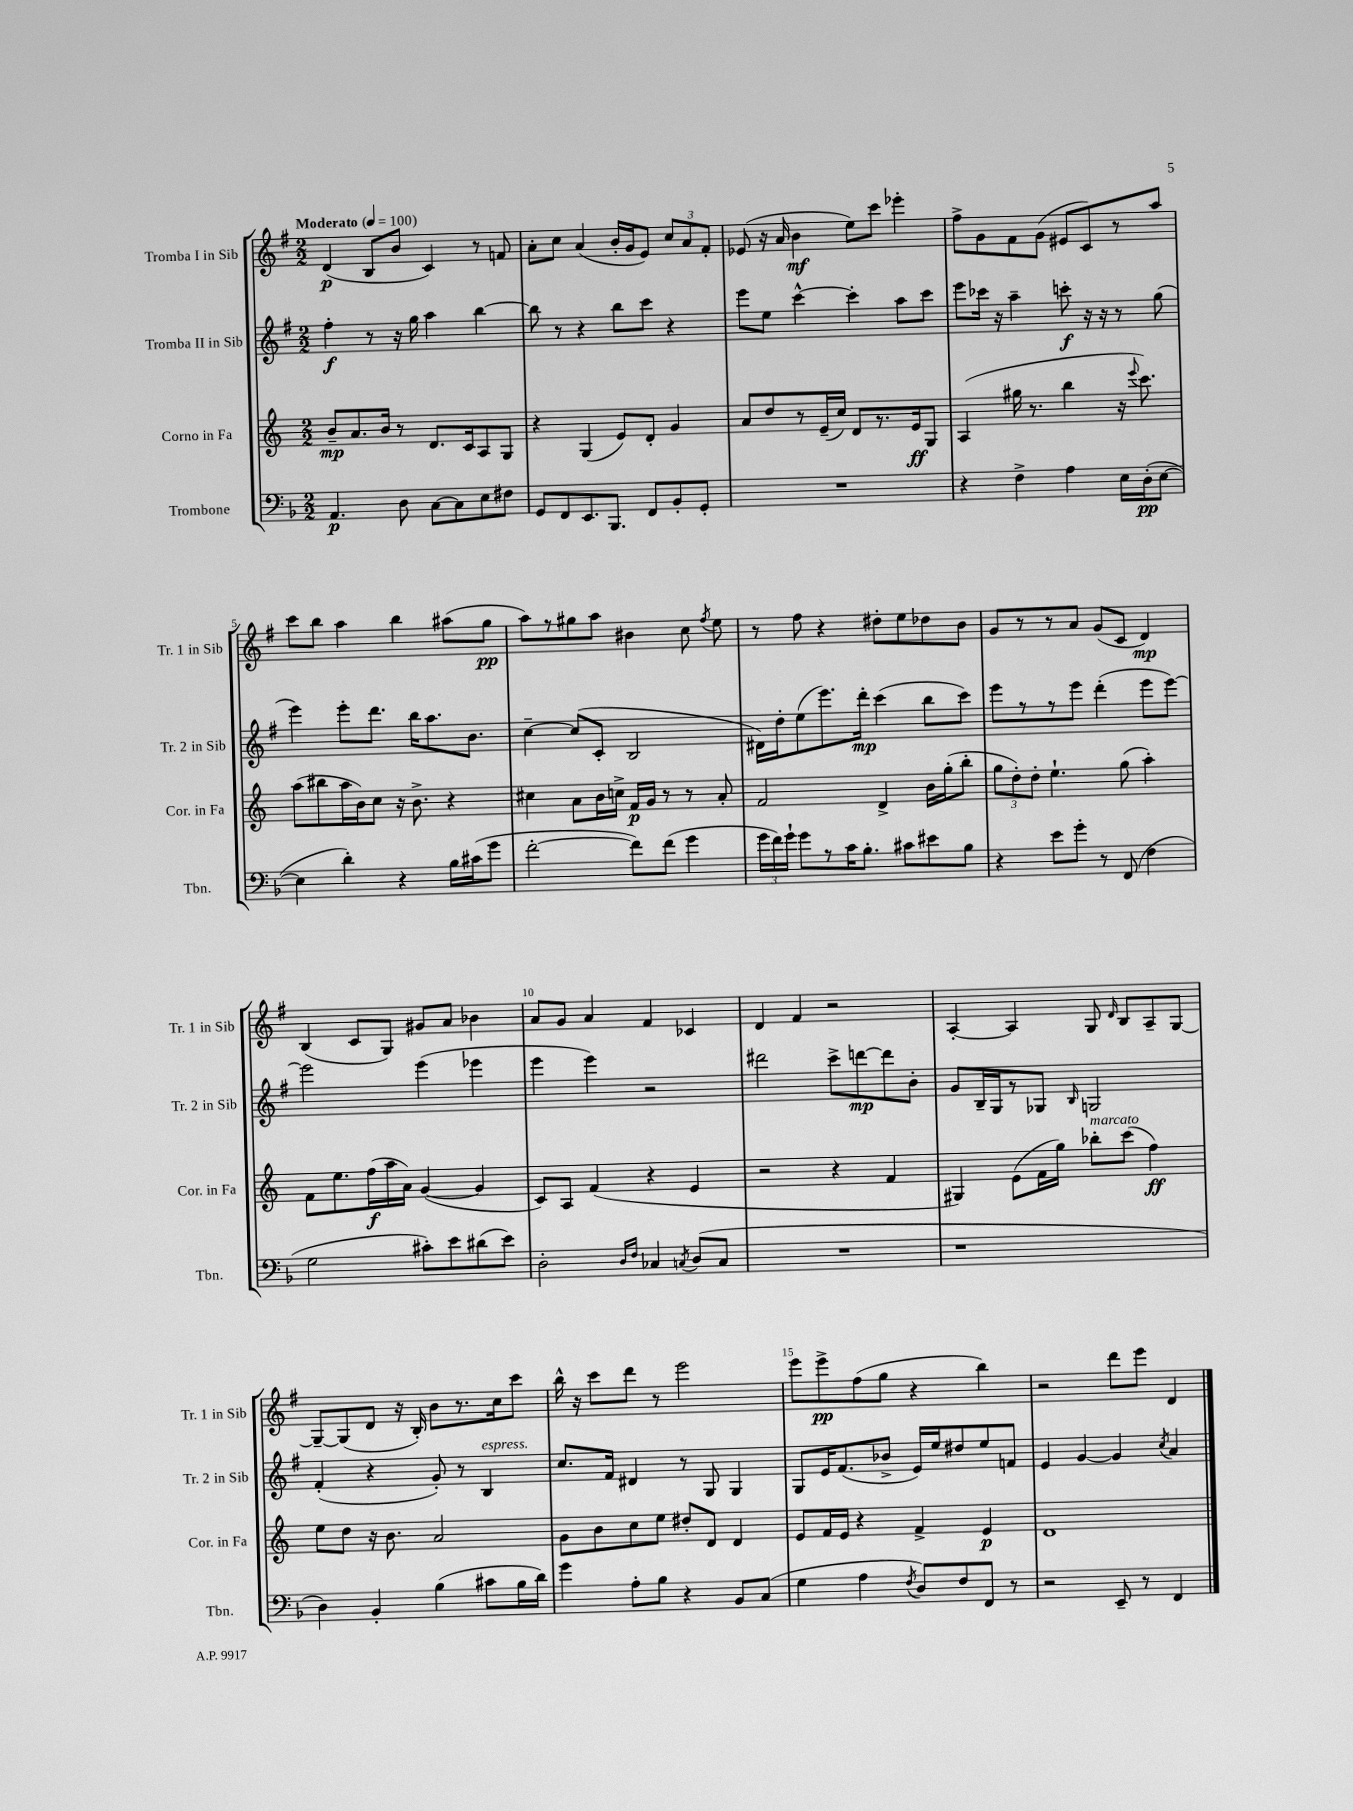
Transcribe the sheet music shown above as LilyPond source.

<<
\new StaffGroup <<
\new Staff = "s0" \with { instrumentName = "Tromba I in Sib" shortInstrumentName = "Tr. 1 in Sib" } {
    \clef treble \key g \major \numericTimeSignature \time 2/2 \tempo "Moderato" 4 = 100
    \autoBeamOff d'4\p( b8[ b'8] c'4) r8 f'8 |
    a'8[-. c''8] a'4( b'16[-. g'16 e'8]) \tuplet 3/2 { c''8[ a'8 fis'8]-. } |
    ees'8( r16 a'16 b'4\mf e''8[) c'''8] ees'''4-. |
    fis''8[-> g'8 fis'8 g'8]( eis'8[ c'8) r8 a''8] |
    c'''8[ b''8] a''4 b''4 ais''8[( g''8]\pp |
    a''8[) r8 gis''8 a''8] bis'4 c''8 \acciaccatura { fis''8 } e''8 |
    r8 fis''8 r4 dis''8[-. e''8 des''8 b'8] |
    g'8[ r8 r8 a'8] g'8[( c'8] d'4\mp) |
    b4( c'8[ g8]) gis'8[ a'8] bes'4 |
    a'8[ g'8] a'4 fis'4 ces'4 |
    d'4 fis'4 r2 |
    a4~-. a4 g8 \grace { d'16 } b8[ a8-- g8]~ |
    g8[~-- g8( d'8] r16 b16-.) b'8[ r8. c''16 c'''8] |
    b''16-^ r16 c'''8[ d'''8] r8 e'''2 |
    e'''8[ e'''8->\pp fis''8( g''8] r4 b''4) |
    r2 d'''8[ e'''8] d'4 \bar "|." |
}
\new Staff = "s1" \with { instrumentName = "Tromba II in Sib" shortInstrumentName = "Tr. 2 in Sib" } {
    \clef treble \key g \major \numericTimeSignature \time 2/2
    \autoBeamOff fis''4-.\f r8 r16 g''16 a''4 b''4~ |
    b''8 r8 r4 b''8[ c'''8] r4 |
    e'''8[ e''8] c'''4~-^ c'''4-. a''8[ c'''8] |
    e'''8[ ces'''16] r16 a''4-- c'''8-.\f r16 r16 r8 g''8( |
    e'''4) e'''8[-. d'''8.] b''16[ a''8. b'8.] |
    c''4~-- c''8[( c'8]-. b2 |
    dis'16[) d''16-. e''8( e'''8.) d'''16]-.\mp c'''4( b''8[ c'''8]) |
    e'''8[ r8 r8 e'''8] d'''4-.( e'''8[ e'''8]~) |
    e'''2 e'''4( ees'''4 |
    e'''4 e'''4) r2 |
    dis'''2 c'''8[-> d'''8~\mp d'''8 b'8]-. |
    g'8[ b16-- g16 r8 ges8] \grace { b16 } g2 |
    fis'4-.( r4 g'8-.) r8 b4^\markup { \italic "espress." } |
    c''8.[ fis'16] dis'4 r8 g8 g4 |
    g8[ e'16 fis'8.( bes'8]-> e'16[) e''16 dis''8 e''8 f'8] |
    e'4 g'4~ g'4 \acciaccatura { c''8 } a'4 \bar "|." |
}
\new Staff = "s2" \with { instrumentName = "Corno in Fa" shortInstrumentName = "Cor. in Fa" } {
    \clef treble \key c \major \numericTimeSignature \time 2/2
    \autoBeamOff b'8[--\mp a'8. b'16] r8 d'8.[ c'16 a8 g8] |
    r4 g4( e'8[) d'8]-. g'4 |
    a'8[ d''8 r8 e'16--( c''16]) d'8[ r8. e'16\ff g8] |
    a4( gis''16 r8. b''4 r16 \appoggiatura { e'''8 } c'''8.) |
    a''8[( bis''8 a''16 b'16) c''8] r16 b'8.-> r4 |
    cis''4 a'8[ b'16 c''16]-> f'16[\p g'16] r8 r8 a'8-. |
    f'2 d'4-> b'16[ g''16-.( b''8]-. |
    \tuplet 3/2 { g''8[ d''8-.) d''8]-. } e''4.-! g''8( a''4-.) |
    f'8[ e''8. f''16\f( a''16 a'16]) g'4~( g'4 |
    c'8[) a8] f'4( r4 e'4 |
    r2 r4 f'4 |
    gis4) e'8[( f'16 g''16]) bes''8[-.^\markup { \italic "marcato" } c'''8]( f''4\ff) |
    e''8[ d''8] r16 b'8. a'2 |
    g'8[ b'8 c''8 e''8] dis''8[-. d'8] d'4 |
    e'8[ f'16 e'16] r4 f'4-> e'4\p |
    d'1 \bar "|." |
}
\new Staff = "s3" \with { instrumentName = "Trombone" shortInstrumentName = "Tbn." } {
    \clef bass \key f \major \numericTimeSignature \time 2/2
    \autoBeamOff a,4.\p d8 c8[~ c8 e8 fis8] |
    g,8[ f,8 e,8. bes,,8.] f,8[ bes,8-. g,8]-. |
    R1 |
    r4 f4-> a4 e16[ d16-.\pp( e8]~ |
    e4 d'4-.) r4 bes16[ cis'16( g'8] |
    f'2~-. f'8[) f'8]( g'4 |
    \tuplet 3/2 { g'16[ f'16) g'16]-! } g'8[ r8 c'16 bes8.]-. cis'8[ eis'8 bes8] |
    r4 e'8[ g'8]-. r8 f,8( f4 |
    g2 cis'8[-.) e'8 dis'8( e'8]) |
    d2-. \grace { d16[ f16] } ces4 \acciaccatura { c8 } d8[( c8] |
    R1 |
    r1 |
    d4) bes,4-. bes4( cis'8[ bes16 d'16]) |
    g'4 a8[-. bes8] r4 bes,8[ c8]( |
    g4 a4 \acciaccatura { f8 } d8[) f8 f,8] r8 |
    r2 e,8-- r8 f,4 \bar "|." |
}
>>
>>
\layout { \context { \Score \override BarNumber.break-visibility = ##(#f #t #t) barNumberVisibility = #(every-nth-bar-number-visible 5) } }
